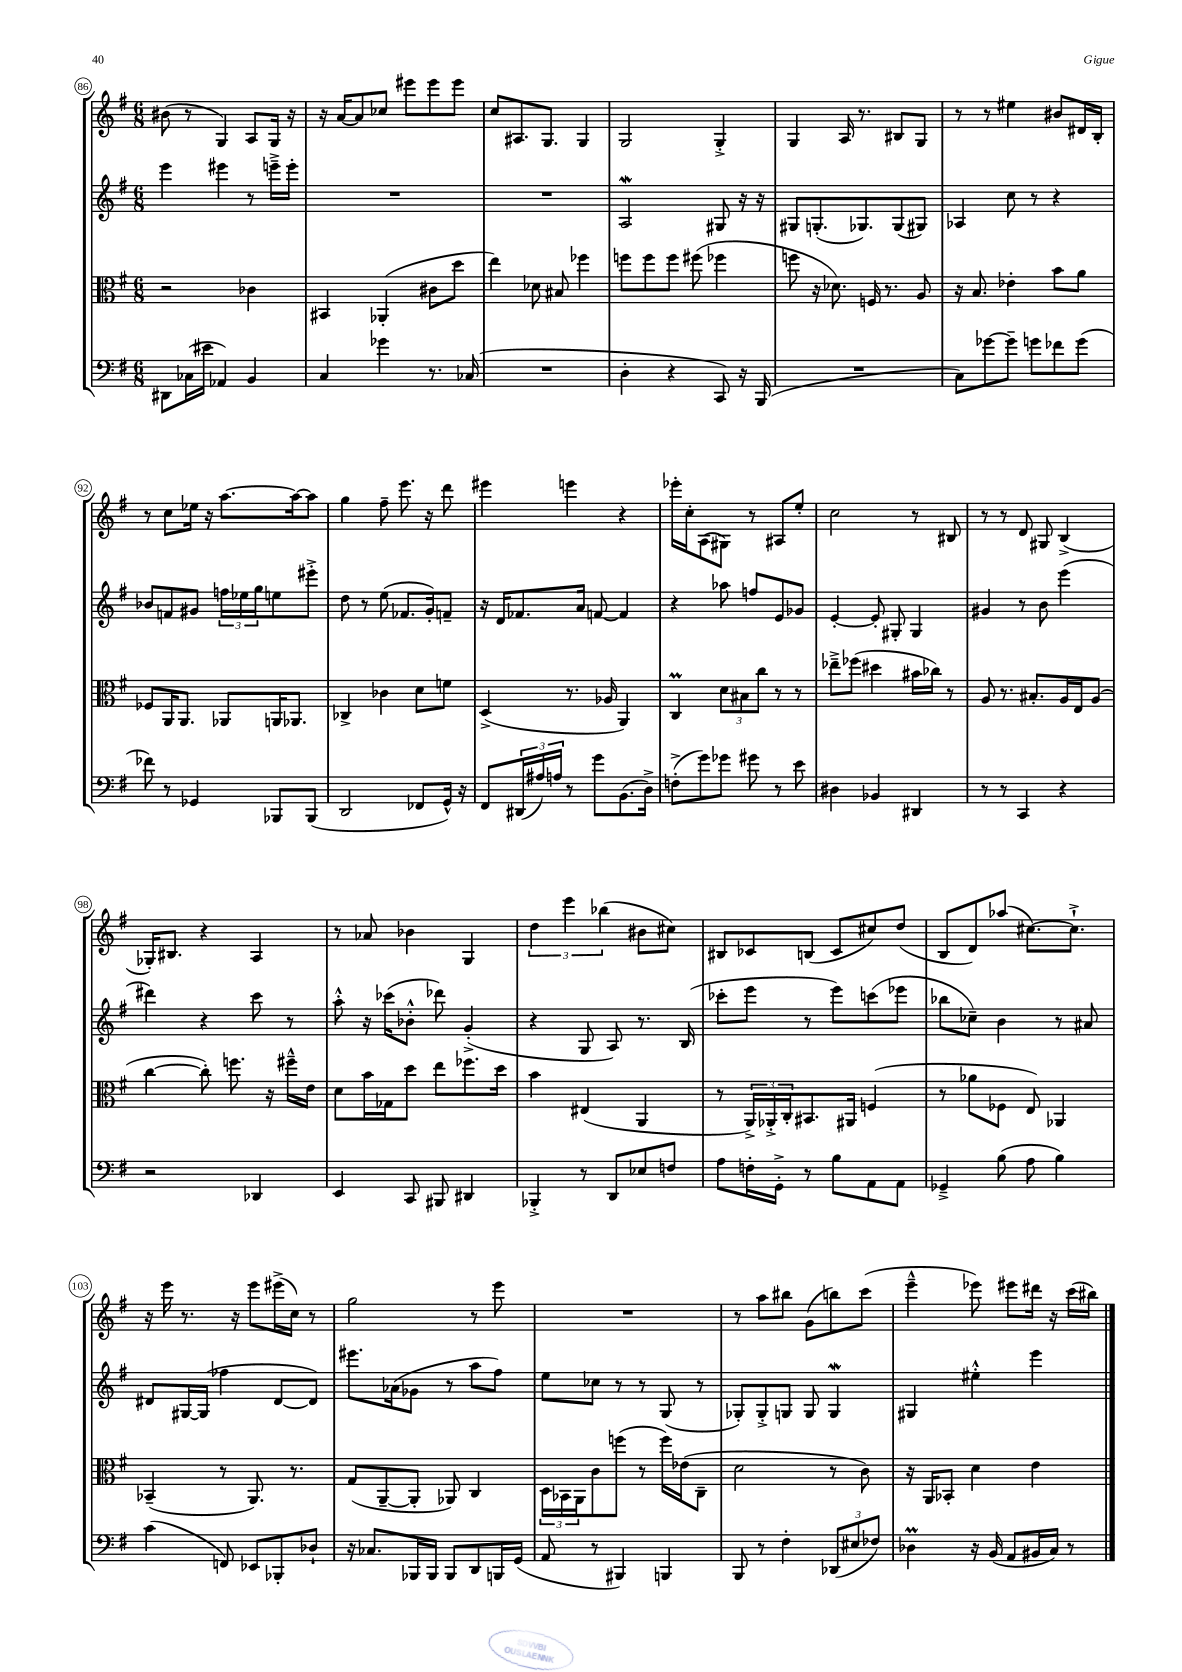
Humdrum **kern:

**kern	**kern	**kern	**kern
*part4	*part3	*part2	*part1
*staff4	*staff3	*staff2	*staff1
*clefF4	*clefC3	*clefG2	*clefG2
*k[f#]	*k[f#]	*k[f#]	*k[f#]
*M6/8	*M6/8	*M6/8	*M6/8
=86	=86	=86	=86
8DD#X\L	2r	4eee\	(8b#X\
(16C-X\L	.	.	8r
16e#X\JJ	.	.	.
4AA-X/)	.	4eee#X\	4G/)
4BB/	4c-X\	8r	8A/L
.	.	16eeen~^\LL	16G/Jk
.	.	16eee'\JJ	16r
=87	=87	=87	=87
4C/	4BB#X/	2.r	16r
.	.	.	[16a/KL
.	.	.	8a/]
4g-X\	(4AA-X'/	.	8cc-X/J
.	.	.	8eee#X\L
8.r	8c#X\L	.	8eee#\
.	8dd\J	.	8eee#\J
(16C-X/	.	.	.
=88	=88	=88	=88
2.r	4ee\)	2.r	8cc/L
.	.	.	8.A#X/
.	8d-X\	.	.
.	.	.	8.G/J
.	8B#X/	.	.
.	4ff-X\	.	4G/
=89	=89	=89	=89
4D'\	8ffn\L	2AW/	2G/
.	8ff\	.	.
4r	8ff\J	.	.
.	(8ff#X\	.	.
8CC/)	4ff-X\	8G#X/	4G'^/
16r	.	16r	.
(16BBB/	.	16r	.
=90	=90	=90	=90
2.r	8ffn\	8G#X/L	4G/
.	16r	(8.Gn'/	.
.	8.d-X\)	.	.
.	.	.	16A/
.	.	8.G-X/)	8.r
.	16Fn/	.	.
.	8.r	.	.
.	.	(8G-/	8B#X/L
.	8A/	8G#X/J)	8G/J
=91	=91	=91	=91
8C\L)	16r	4A-X/	8r
.	8.B/	.	.
[8g-X\	.	.	8r
8g-~\J]	4e-X'\	8cc\	4ee#X\
8gn\L	.	8r	.
8f-X\	8b\L	4r	8b#X/L
(8g\J	8a\J	.	16d#X/L
.	.	.	16B'/JJ
!!LO:LB:g=z
=92	=92	=92	=92
8f-X\)	8F-X/L	8b-X/L	8r
8r	16AA/K	8fn/	8cc\L
.	8.AA/J	.	.
4GG-X/	.	8g#X/J	16ee-X\Jk
.	.	.	16r
.	8AA-X/L	24ffn\LL	[8.aa\L
.	.	24ee-X\	.
.	.	24gg\J	.
8BBB-X/L	16AAn/K	8een\	.
.	8.AA-X/J	.	16aa\k_
(8BBB-/J	.	8eee#X'^\J	8aa\J]
=93	=93	=93	=93
2DD/	4C-X^/	8dd\	4gg\
.	.	8r	.
.	4c-X\	(8ee\	8ff#~\
.	.	8.f-X/L	8.eee\
8FF-X/L	8d\L	.	.
.	.	16g'/k)	16r
16GG^^/Jk)	8fn\J	8fn~/J	8ddd\
16r	.	.	.
=94	=94	=94	=94
8FF#/L	(4D^/	16r	4eee#X\
.	.	16d/KL	.
(24DD#X/L	.	8.f-X/	.
24A#X/)	.	.	.
24An/JJ	.	.	.
8r	8.r	.	4eeen\
.	.	16a/Jk	.
8g\L	.	[8fn/	.
.	16A-X/	.	.
(8.BB\	4AA/)	4f/]	4r
16D^\Jk)	.	.	.
=95	=95	=95	=95
(8Fn'^\L	4CM/	4r	16eee-X'\LL
.	.	.	16cc'\J
8g\)	.	.	(8A\
8g-X\J	12d\L	8aa-X\	8G#X\J)
.	12B#X\	.	.
8g#X\	.	8ffn/L	8r
.	12cc\J	.	.
8r	8r	8e/	8A#X/L
8e\	8r	8g-X/J	8ee'/J
=96	=96	=96	=96
4D#X\	8ee-X~^\L	[4e'/	2cc\
.	(8ff-X\J	.	.
4BB-X/	4dd#X\	8e'/]	.
.	.	8G#X'/	.
4DD#X/	16b#X\LL	4G#/	8r
.	16cc-X\JJ)	.	.
.	8r	.	8B#X/
=97	=97	=97	=97
8r	8A/	4g#X/	8r
8r	8.r	.	8r
4CC/	.	8r	8d/
.	8.B#X'/L	.	.
.	.	8b\	8G#X/
4r	16A/L	(4eee\	(4B^/
.	16E/J	.	.
.	(8A/J	.	.
!!LO:LB:g=z
=98	=98	=98	=98
2r	[4cc\	4ddd#X\)	16G-X'/KL)
.	.	.	8.B#X/J
.	8cc'\])	4r	4r
.	8.ffn\	.	.
4DD-X/	.	8ccc\	4A/
.	16r	.	.
.	16ff#X~^^\LL	8r	.
.	16e\JJ	.	.
=99	=99	=99	=99
4EE/	8d\L	8aa'^^\	8r
.	16b\L	16r	8a-X/
.	16G-X\J	(16ccc-X\KL	.
8CC/	8dd\J	8b-X'^^\J	4b-X\
8BBB#X/	8ee\L	8ddd-X\)	.
4DD#X/	8.ff-X\	(4g'^/	4G/
.	16dd\Jk	.	.
=100	=100	=100	=100
4BBB-X'^/	4b\	4r	6dd\
.	.	.	6eee\
8r	(4E#X/	8G/	.
.	.	.	(6bb-X\
8DD/L	.	8A/)	.
8E-X/	4AA/	8.r	8b#X\L
8Fn/J	.	.	8cc#X\J)
.	.	(16B/	.
=101	=101	=101	=101
8A\L	8r	8ccc-X'\L	8B#X/L
16Fn'\L	24AA^/LL)	8eee\J	8c-X/
.	24AA-X'^/	.	.
16GG'^\JJ	.	.	.
.	24C'/J	.	.
8r	8.BB#X/	8r	(8Bn/J
8B\L	.	8eee\L)	8c-/L
.	16AA#X/Jk	.	.
8AA\	(4Fn/	(8cccn\	8cc#X/)
8AA\J	.	8eee-X\J	(8dd/J
=102	=102	=102	=102
4GG-X~^/	8r	8bb-X\L	8B/L
.	8a-X\L	8cc-X~\J)	8d/)
(8B\	8F-X\J	4b\	(8aa-X/J
8A\	8E/)	.	[8.cc#X\L)
4B\)	4AA-X/	8r	.
.	.	.	8.cc#`^\J]
.	.	8a#X/	.
!!LO:LB:g=z
=103	=103	=103	=103
(4c\	(4BB-X~/	8d#X/L	16r
.	.	.	16eee\
.	.	[16G#X/L	8.r
.	.	(16G#/JJ]	.
8FFn/)	8r	4ff-X\	.
.	.	.	16r
8EE-X/L	8.AA/)	.	8eee\L
8BBB-X'/	.	[8d#/L	(16eee#X^\L
.	8.r	.	16cc\JJ)
8D-X`/J	.	8d#/J])	8r
=104	=104	=104	=104
16r	(8G/L	8.eee#X\L	2gg\
8.C-X/L	.	.	.
.	[8AA~/	.	.
.	.	(16a-X\k	.
16BBB-X/L	8AA'/J]	8g-X\J	.
16BBB-/JJ	.	.	.
8BBB-/L	8AA-X/)	8r	.
8DD/	4C/	8aa\L	8r
16BBBn/L	.	8ff#\J)	8eee\
(16GG/JJ	.	.	.
=105	=105	=105	=105
8AA/	24D\LL	8ee\L	2.r
.	24BB-X\	.	.
.	24AA\J	.	.
8r	8c\	8cc-X\J	.
4BBB#X/)	(8ffn\J	8r	.
.	8r	8r	.
4BBBn/	16ff\LL)	(8G/	.
.	(16e-X\J	.	.
.	8C~\J	8r	.
=106	=106	=106	=106
8BBB/	2d\	8G-X'/L)	8r
8r	.	8G-'^/	8aa\L
4F#'\	.	8Gn/J	8bb#X\J
.	.	8G/	(8g\L
(12DD-X/L	8r	4Gw/	8bbn\)
12E#X/	.	.	.
.	8c\)	.	(8ccc\J
12F-X/J)	.	.	.
=107	=107	=107	=107
4D-XM\	16r	4G#X/	4eee~^^\
.	16AA/KL	.	.
.	8BB-X'/J	.	.
16r	4d\	4ee#X'^^\	8eee-X\)
(16BB/	.	.	.
8AA/L	.	.	8eee#X\L
16BB#X/L	4e\	4eee\	16ddd#X\Jk
16C/JJ)	.	.	16r
8r	.	.	(16ccc\LL
.	.	.	16bb#X\JJ)
==	==	==	==
*-	*-	*-	*-
